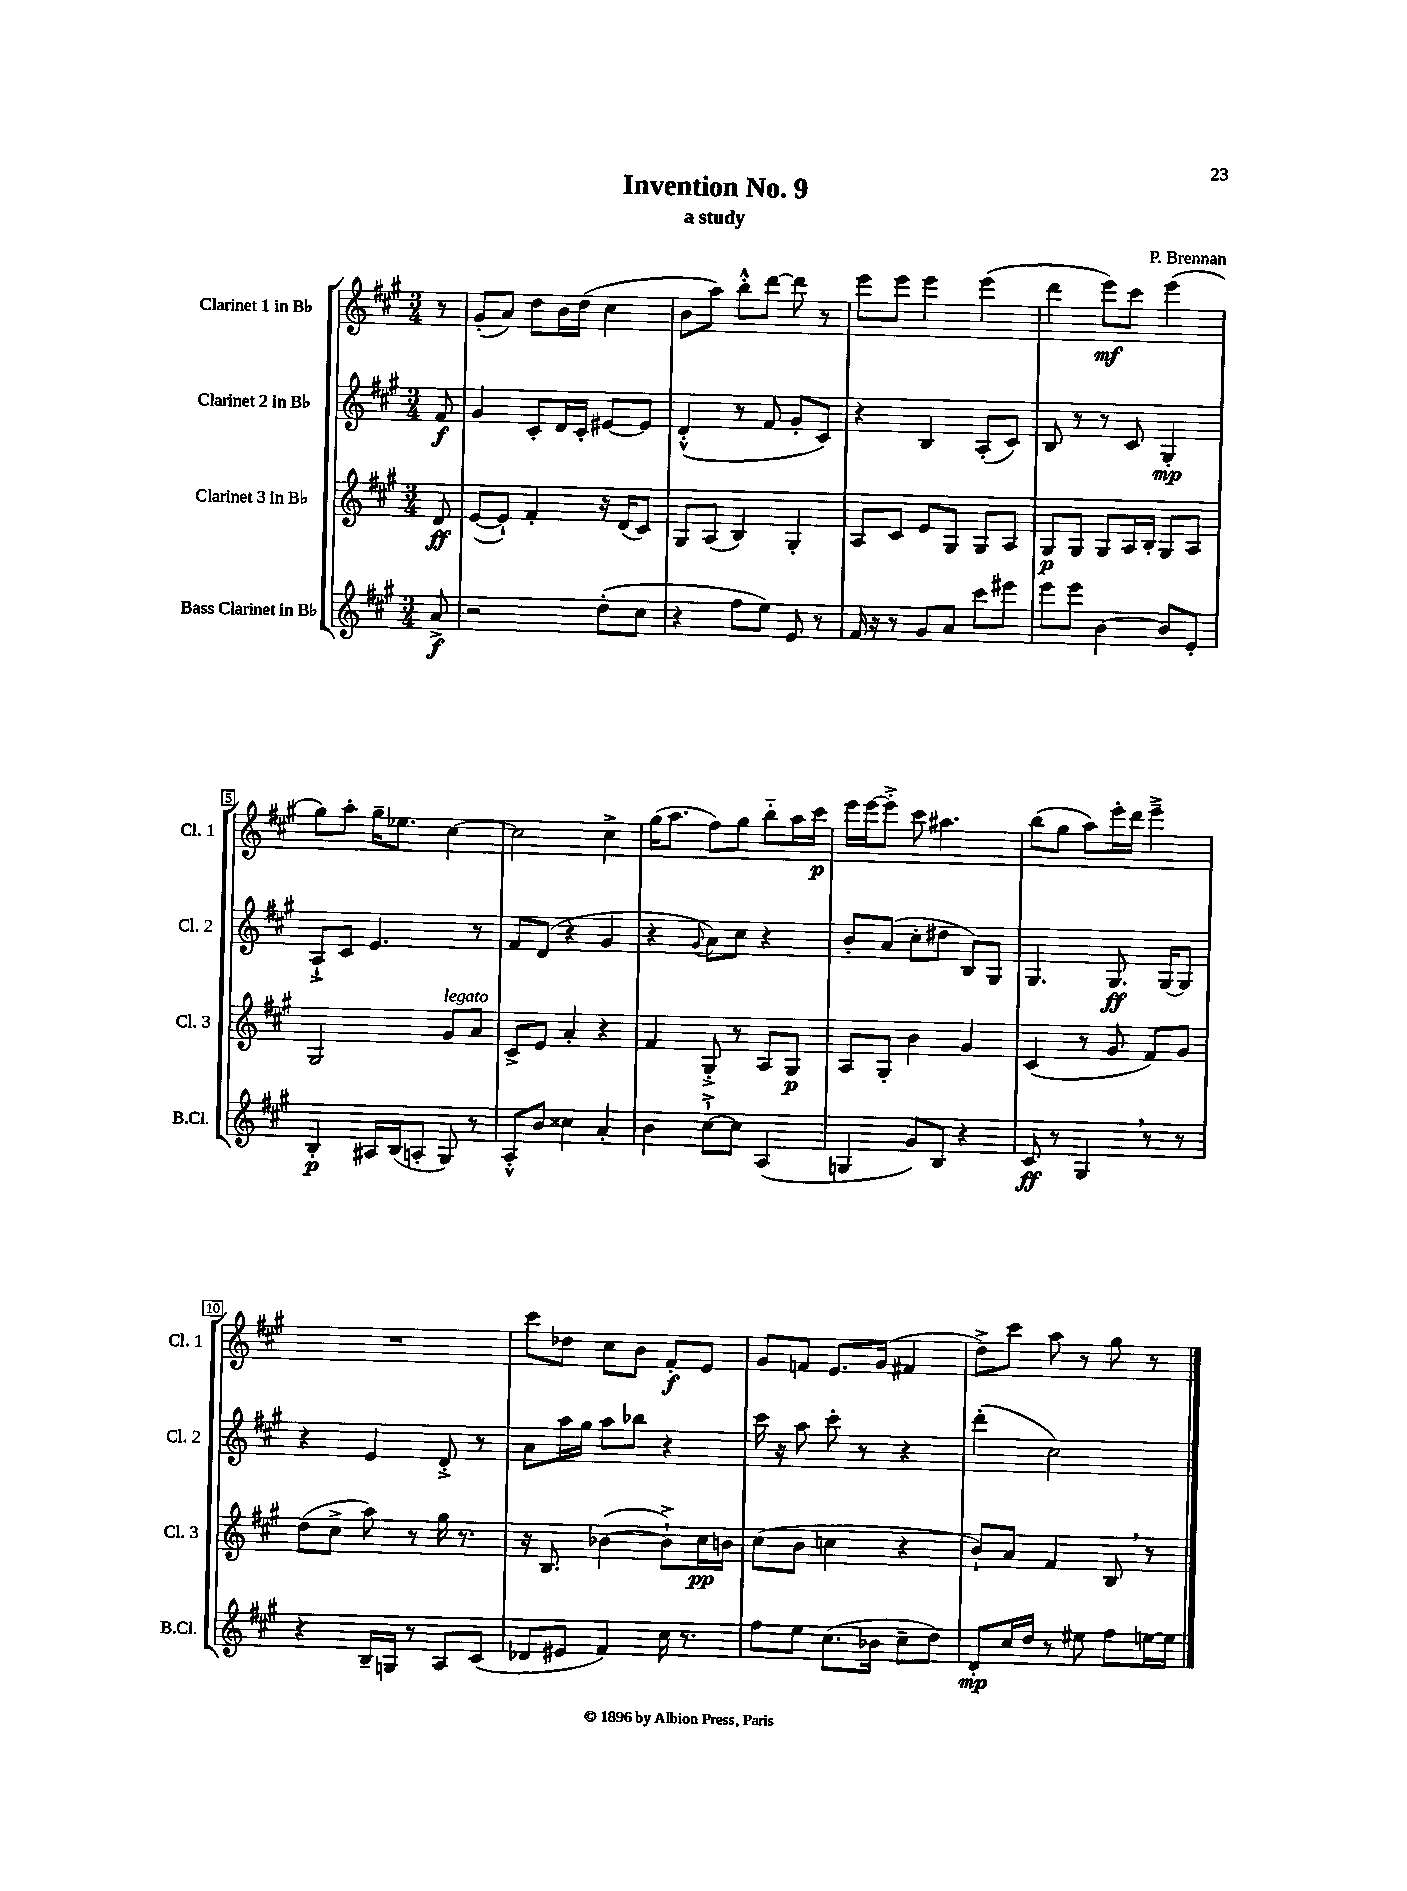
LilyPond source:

\header { title = "Invention No. 9" composer = "P. Brennan" subtitle = "a study" }
<<
\new StaffGroup <<
\new Staff = "s0" \with { instrumentName = "Clarinet 1 in Bb" shortInstrumentName = "Cl. 1" } {
    \clef treble \key a \major \numericTimeSignature \time 3/4 \partial 8
    \autoBeamOff r8 |
    gis'8[-.( a'8]) d''8[ b'16 d''16]( cis''4 |
    b'8[ a''8]) b''8[-.-^ d'''8]~ d'''8 r8 |
    e'''8[ e'''8] e'''4 e'''4( |
    d'''4 e'''8[\mf) cis'''8] e'''4( |
    gis''8[) a''8]-. gis''16[-- ees''8.] cis''4~ |
    cis''2 cis''4-> |
    gis''16[( a''8.] fis''8[) gis''8] b''8[-_ a''16 cis'''16]\p |
    e'''16[ e'''16~ e'''8]-.-> cis'''8 ais''4. |
    b''8[( gis''8] a''8[) e'''16-. d'''16] e'''4---> |
    R2. |
    cis'''8[ des''8] cis''8[ b'8] fis'8[-.\f e'8] |
    gis'8[ f'8] e'8.[ gis'16]( fis'4 |
    d''8[->) cis'''8] a''8 r8 gis''8 r8 \bar "|." |
}
\new Staff = "s1" \with { instrumentName = "Clarinet 2 in Bb" shortInstrumentName = "Cl. 2" } {
    \clef treble \key a \major \numericTimeSignature \time 3/4 \partial 8
    \autoBeamOff fis'8\f |
    gis'4 cis'8[-. d'16 cis'16]-. eis'8[~ eis'8] |
    d'4-.-^( r8 fis'8 gis'8[-. cis'8]) |
    r4 b4 a8[-.( cis'8]) |
    b8 r8 r8 cis'8 gis4-.\mp |
    a8[-!-> cis'8] e'4. r8 |
    fis'8[ d'8]( r4 gis'4 |
    r4 \appoggiatura { gis'8 } a'8[) cis''8] r4 |
    b'8[-. a'8]( cis''8[-. dis''8] b8[) gis8] |
    gis4. gis8.\ff gis16[~ gis8] |
    r4 e'4 d'8-.-> r8 |
    a'8[ a''16 gis''16] a''8[ bes''8] r4 |
    cis'''16 r16 a''8 cis'''8-. r8 r4 |
    d'''4-.( cis''2) \bar "|." |
}
\new Staff = "s2" \with { instrumentName = "Clarinet 3 in Bb" shortInstrumentName = "Cl. 3" } {
    \clef treble \key a \major \numericTimeSignature \time 3/4 \partial 8
    \autoBeamOff d'8\ff |
    e'8[~( e'8]-!) fis'4-. r16 d'16[( cis'8]) |
    gis8[ a8]( b4) gis4-. |
    a8[ cis'8] e'8[ gis8] gis8[ a8] |
    gis8[\p gis8] gis8[ a16 b16]-. gis8[ a8] |
    gis2 gis'8[^\markup { \italic "legato" } a'8] |
    cis'8[-> e'8] a'4-. r4 |
    fis'4 gis8-.-> r8 a8[ gis8]\p |
    a8[ gis8]-. b'4 gis'4 |
    cis'4( r8 gis'8 fis'8[) gis'8] |
    d''8[( cis''8]-> a''8) r8 gis''16 r8. |
    r16 b8. bes'4~( bes'8[-!->) cis''16\pp b'16] |
    cis''8[( b'8] c''4 r4 |
    b'8[-!) a'8] fis'4 b8 \breathe r8 \bar "|." |
}
\new Staff = "s3" \with { instrumentName = "Bass Clarinet in Bb" shortInstrumentName = "B.Cl." } {
    \clef treble \key a \major \numericTimeSignature \time 3/4 \partial 8
    \autoBeamOff a'8->\f |
    r2 d''8[-.( cis''8] |
    r4 fis''8[ e''8]) e'8 r8 |
    fis'16 r16 r8 gis'8[ a'8] cis'''8[ eis'''8] |
    e'''8[ e'''8] b'4~ b'8[ e'8]-. |
    b4-.\p ais16[ b16( a8]-. gis8) r8 |
    a8[-.-^ b'8] cisis''4 a'4-. |
    b'4 cis''8[~-!-> cis''8] a4( |
    g4 gis'8[) b8] r4 |
    cis'8\ff r8 gis4 \breathe r8 r8 |
    r4 b16[-- g16] r8 a8[ cis'8]( |
    des'8[ eis'8] fis'4) cis''16 r8. |
    fis''8[ e''8] cis''8.[( bes'16] cis''8[-- d''8]) |
    d'8[-.\mp cis''16 d''16] r8 eis''8 fis''8[ e''16~ e''16] \bar "|." |
}
>>
>>
\layout { \context { \Score \override BarNumber.stencil = #(make-stencil-boxer 0.1 0.3 ly:text-interface::print) } }
